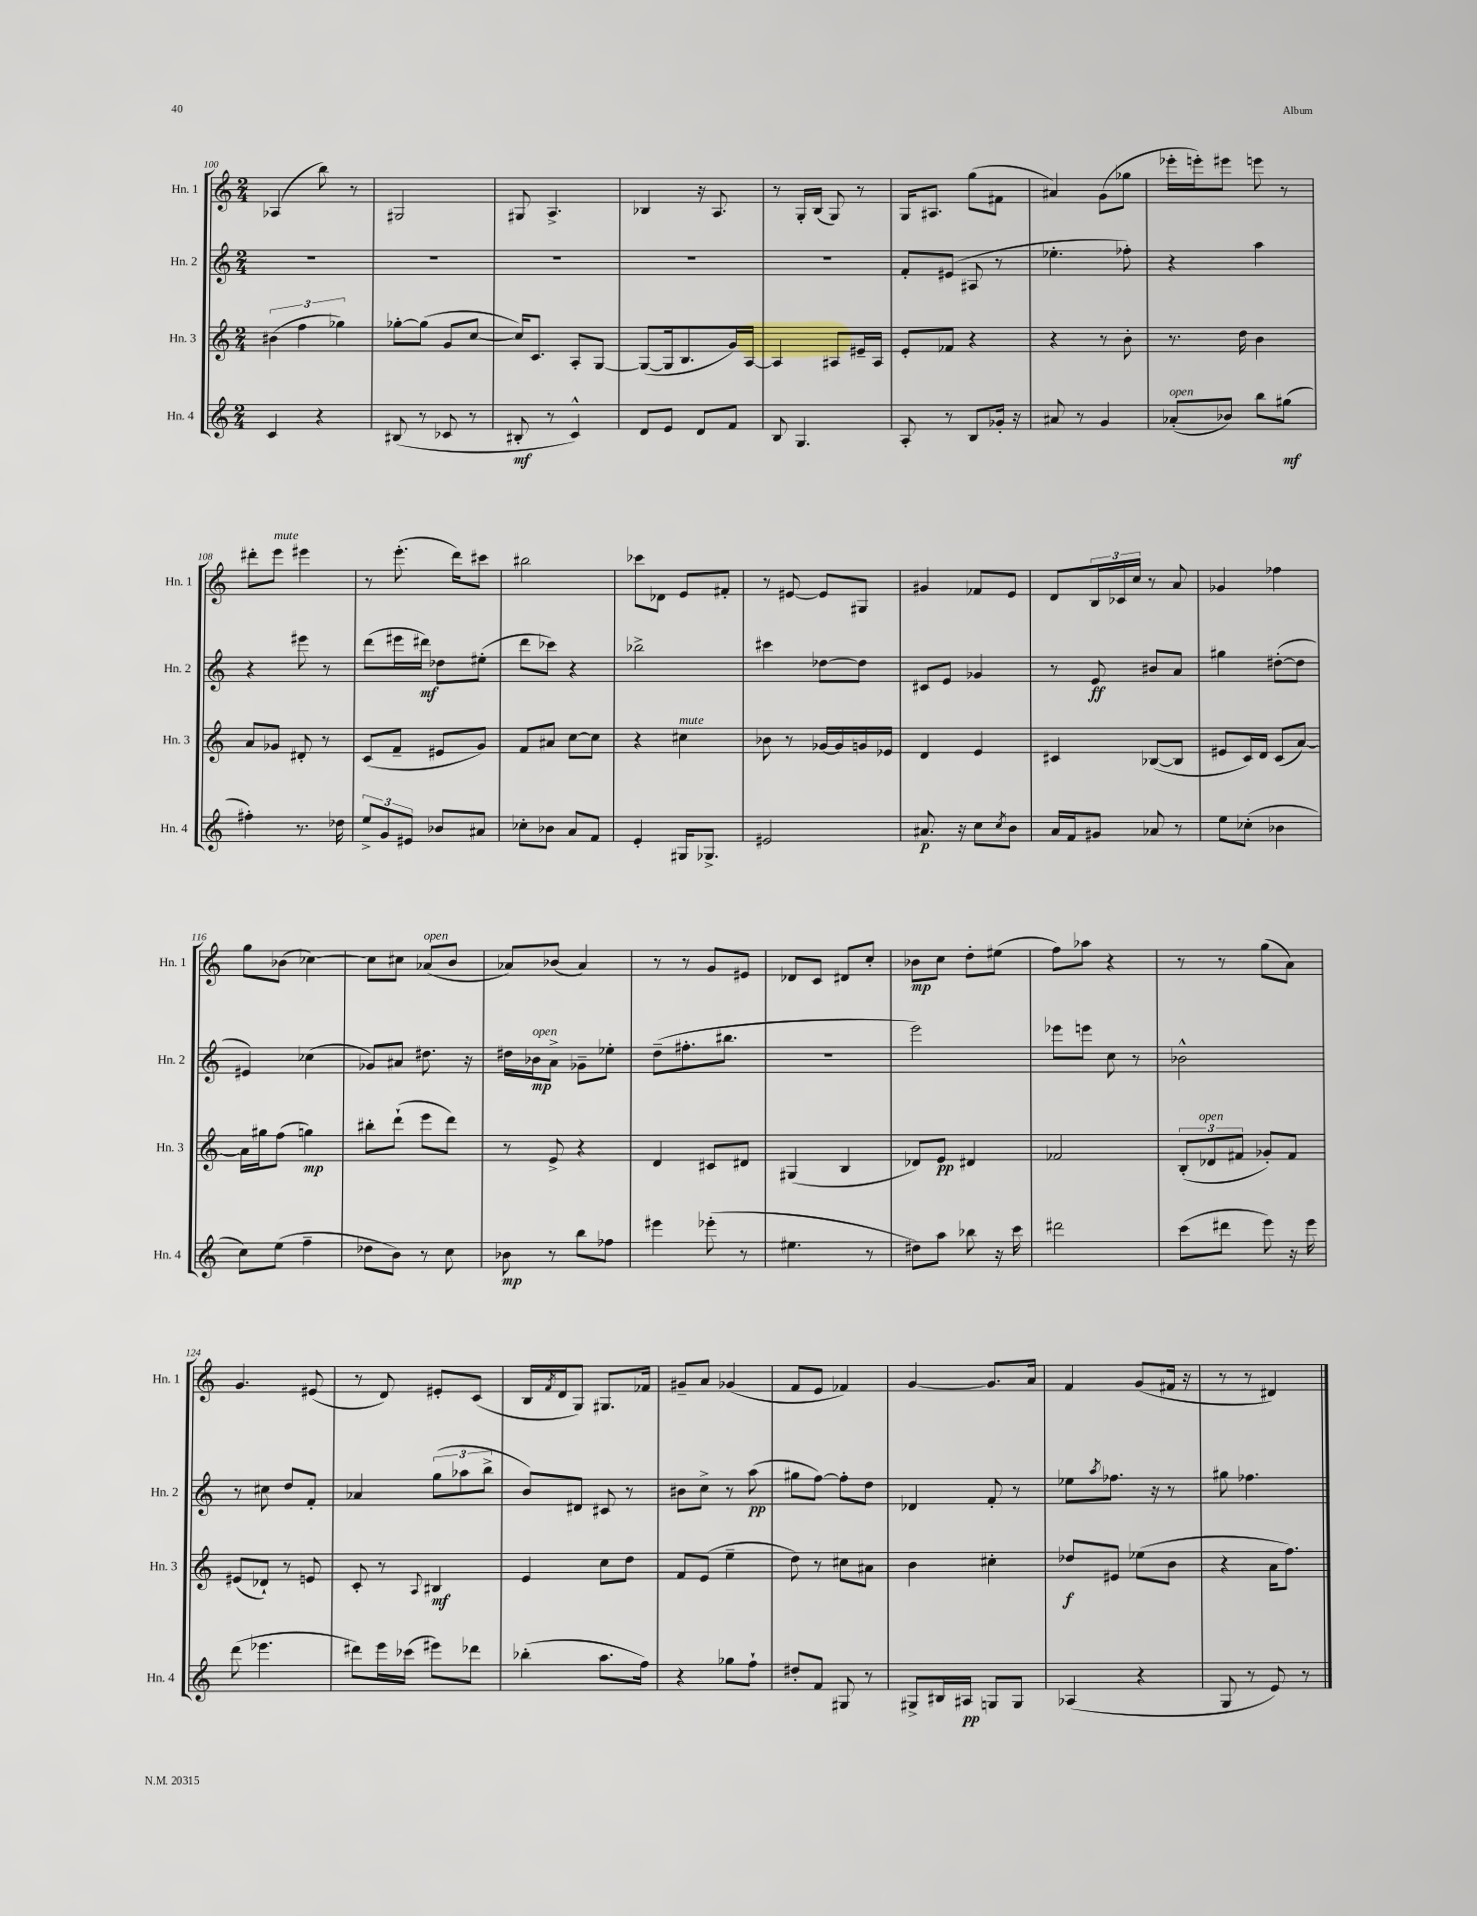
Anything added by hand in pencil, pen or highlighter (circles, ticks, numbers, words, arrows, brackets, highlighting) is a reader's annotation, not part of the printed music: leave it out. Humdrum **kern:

**kern	**kern	**kern	**kern
*staff4	*staff3	*staff2	*staff1
*clefG2	*clefG2	*clefG2	*clefG2
*k[]	*k[]	*k[]	*k[]
*M2/4	*M2/4	*M2/4	*M2/4
4c	(6b#	2r	(4A-
.	6ff	.	.
4r	.	.	8bb)
.	6gg-)	.	.
.	.	.	8r
=	=	=	=
(8B#	[8gg-'	2r	2G#
8r	(8gg-]	.	.
8c-	8g	.	.
8r	[8cc	.	.
=	=	=	=
8B#'	16cc])	2r	8G#
.	8.c	.	.
8r	.	.	4.A^
4c^^)	8A'	.	.
.	[8G	.	.
=	=	=	=
8d	(8G_	2r	4B-
8e	16G]	.	.
.	8.B	.	.
8d	.	.	16r
.	.	.	8.A
8f	16g)	.	.
.	[16A	.	.
=	=	=	=
8B	4A]	2r	8r
4.G	.	.	16G'
.	.	.	(16B
.	8A#	.	8G)
.	16e#~	.	8r
.	16A#	.	.
=	=	=	=
8A'	8e'	8f'	16G
.	.	.	8.A#
8r	8f-	(8e#	.
8B	4r	8A#	(8gg
16g-'	.	8r	8f#
16r	.	.	.
=	=	=	=
8a#	4r	4.ee-'	4a#)
8r	.	.	.
4g	8r	.	(8g
.	8b'	8ff-')	8gg-
=	=	=	=
(8a-'	8.r	4r	16eee-'
.	.	.	16eee')
8b-)	.	.	8eee#
.	16dd	.	.
8bb	4b	4aa	8eee
(8gg#	.	.	8r
=	=	=	=
4ff#')	8a	4r	8ddd#'
.	8g-	.	8eee
8.r	8d#'	8eee#	4eee#
.	8r	8r	.
16dd-	.	.	.
=	=	=	=
12ee^	(8c	(8ddd	8r
12g	.	.	.
.	8f~	16eee#	(8.eee'
12e#	.	.	.
.	.	16ddd#)	.
8b-	8e#	8dd-	.
.	.	.	16ddd)
8a#	8g)	(8ee#'	8ccc#
=	=	=	=
8cc-'	8f	8ddd	2bb#
8b-	8a#	8ccc-)	.
8a	[8cc	4r	.
8f	8cc]	.	.
=	=	=	=
4e'	4r	2bb-^	8ccc-
.	.	.	8d-
16G#	4cc#	.	8e
8.G-^	.	.	.
.	.	.	8f#'
=	=	=	=
2e#	8b-	4ccc#	8r
.	8r	.	[8e#
.	[16g-	[8dd-	8e#]
.	16g-]	.	.
.	16g	8dd-]	8G#
.	16e-	.	.
=	=	=	=
8.a#	4d	8c#	4g#
.	.	8e	.
16r	.	.	.
8cc	4e	4g-	8f-
8qcc	.	.	.
8b	.	.	8e
=	=	=	=
16a	4c#	8r	8d
16f	.	.	.
8g#	.	8e	24B
.	.	.	24c-
.	.	.	24cc
8a-	([8B-	8b#	8r
8r	8B-]	8a	8a
=	=	=	=
8ee	8e#	4gg#	4g-
(8cc-'	16c)	.	.
.	16d	.	.
4b-	(8c	([8dd#'	4ff-
.	[8a)	8dd#]	.
=	=	=	=
8cc)	16a]	4e#)	8gg
.	16gg#	.	.
(8ee	(8ff	.	(8b-
4ff~	4gg)	(4cc-	[4cc-)
=	=	=	=
8dd-	8bb#'	8g-)	8cc-]
8b)	(8ddd`	8a#	8cc#
8r	8eee	8.dd#	(8a-
8cc	8ddd)	.	8b
.	.	16r	.
=	=	=	=
8b-	8r	16dd#	8a-)
.	.	16b-	.
8r	8e^	8a^	(8b-
8bb	4r	8g-~	4a-)
8ff-	.	8ee-'	.
=	=	=	=
4eee#	4d	(8dd~	8r
.	.	8.ff#'	8r
(8eee-'	8c#	.	8g
.	.	8.bb#	.
8r	8d#	.	8e#
=	=	=	=
4.ee#	(4G#	2r	8d-
.	.	.	8c
.	4B	.	8d#
8r	.	.	8cc'
=	=	=	=
8dd#)	8d-)	2eee)	8b-
8aa	8e	.	8cc
8bb-	4d#	.	8dd'
16r	.	.	(8ee#
16ccc	.	.	.
=	=	=	=
2ddd#	2f-	8eee-	8ff)
.	.	8eee	8aa-
.	.	8cc	4r
.	.	8r	.
=	=	=	=
(8ccc	(12B'	2b-^^	8r
.	12d-	.	.
8ddd#	.	.	8r
.	12f#	.	.
8eee)	8g-')	.	(8gg
16r	8f#	.	8a)
16eee	.	.	.
=	=	=	=
(8ddd	(8e#	8r	4.g
4.eee-	8d-`)	8cc#	.
.	8r	8dd	.
.	8e	8f'	(8e#
=	=	=	=
8ddd#)	8c'	4a-	8r
16eee	8r	.	8d)
(16ccc-	.	.	.
.	8qqA	.	.
8eee#)	4B#	(12gg	8e#'
.	.	12aa-	.
8ddd-	.	.	(8c
.	.	12bb^	.
=	=	=	=
(4bb-'	4e	8b)	16B
.	.	.	8qf
.	.	.	16d
.	.	8d#	8G)
8.aa	8cc	8c#	8.G#
.	8dd	8r	.
16ff)	.	.	16f-
=	=	=	=
4r	8f	8b#	8g#~
.	(8e	8cc^	8a
8gg-	4ee~	8r	(4g-
8ff`	.	(8aa	.
=	=	=	=
8dd#'	8dd)	8gg#	8f
8f	8r	[8ff)	8e
8G#	8cc#	8ff']	4f-)
8r	8a#	8dd	.
=	=	=	=
8G#^	4b	4d-	[4g
16B#	.	.	.
16A#	.	.	.
8G	4cc#'	8f'	8.g]
8G	.	8r	.
.	.	.	16a
=	=	=	=
(4A-	8dd-	8ee-	4f
.	.	8qaa	.
.	8e#	8.ff-	.
4r	(8ee-	.	(8g
.	.	16r	.
.	8b	8r	16f#
.	.	.	16r
=	=	=	=
8G	4r	8gg#	8r
8r	.	4.ff-	8r
8e)	16a	.	4d#)
.	8.ff)	.	.
8r	.	.	.
==	==	==	==
*-	*-	*-	*-
